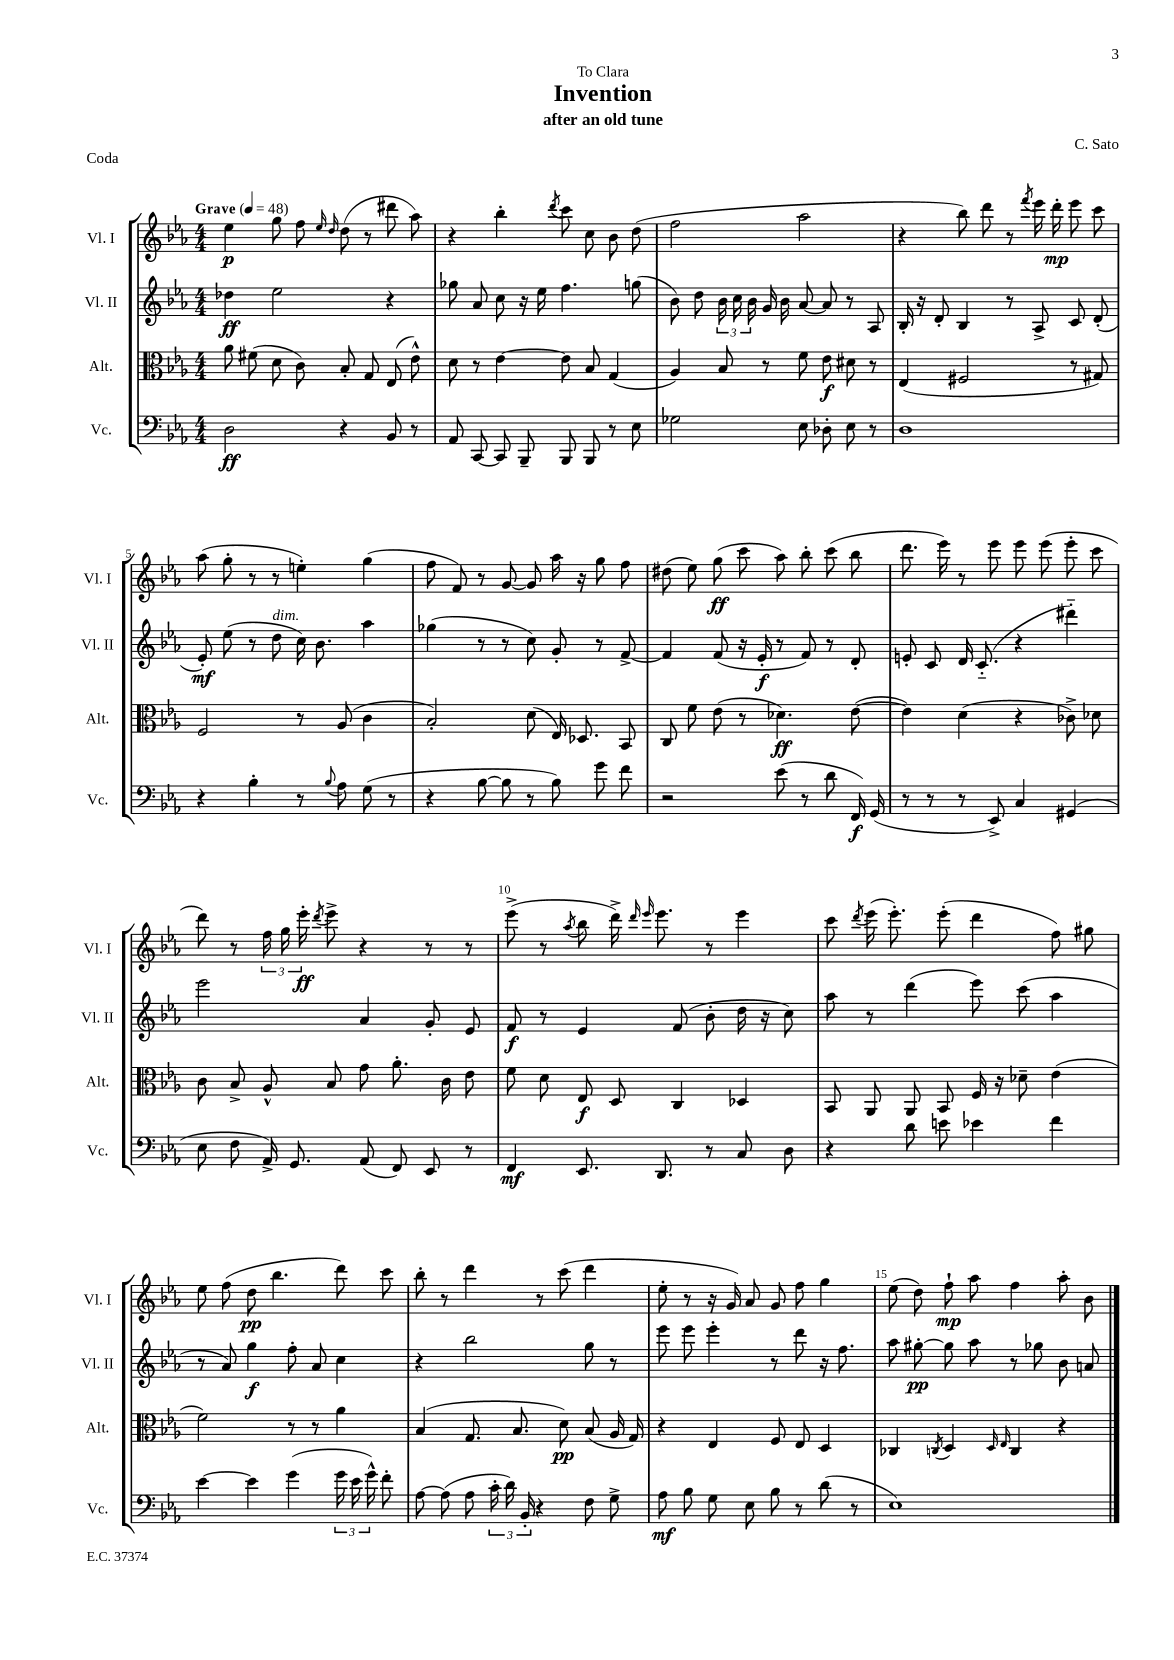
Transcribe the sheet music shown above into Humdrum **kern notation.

**kern	**kern	**kern	**kern
*staff4	*staff3	*staff2	*staff1
*clefF4	*clefC3	*clefG2	*clefG2
*k[b-e-a-]	*k[b-e-a-]	*k[b-e-a-]	*k[b-e-a-]
*M4/4	*M4/4	*M4/4	*M4/4
*MM48	*MM48	*MM48	*MM48
2D	8a-	4dd-	4ee-
.	(8f#	.	.
.	8d	2ee-	8gg
.	8c)	.	8ff
.	.	.	16qqee-
.	.	.	16qqdd
4r	8B-'	.	(8dd
.	8G	.	8r
8BB-	(8E-	4r	8ddd#
8r	8e-^^)	.	8aa-)
=	=	=	=
8AA-	8d	8gg-	4r
[8CC	8r	8a-	.
8CC]	[4e-	8cc	4bb-'
8BBB-~	.	16r	.
.	.	16ee-	.
.	.	.	8qddd
8BBB-	8e-]	4.ff	8ccc
8BBB-	8B-	.	8cc
8r	(4G	.	8b-
8E-	.	(8gg	(8dd
=	=	=	=
2G-	4A-)	8b-)	2ff
.	.	8dd	.
.	8B-	24b-	.
.	.	24cc	.
.	.	24b-	.
.	8r	16g	.
.	.	16b-	.
8E-	8f	[8a-	2aa-
8D-'	8e-	8a-]	.
8E-	8d#	8r	.
8r	8r	8A-	.
=	=	=	=
1D	(4E-	16B-'	4r
.	.	16r	.
.	.	8d'	.
.	2F#	4B-	8bb-)
.	.	.	8ddd
.	.	8r	8r
.	.	.	8qfff
.	.	8A-^	16eee-
.	.	.	16ddd'
.	8r	8c	8eee-
.	8G#)	(8d'	8ccc
=	=	=	=
4r	2F	8e-')	(8aa-
.	.	(8ee-	8gg'
4B-'	.	8r	8r
.	.	8dd	8r
8r	8r	16cc)	4ee')
.	.	8.b-	.
8qqB-	.	.	.
8A-	(8A-	.	.
(8G	4c	4aa-	(4gg
8r	.	.	.
=	=	=	=
4r	2B-')	(4gg-	8ff
.	.	.	8f)
[8B-	.	8r	8r
8B-]	.	8r	[8g
8r	(8d	8cc)	8g]
8B-)	16E-)	8g'	16aa-
.	8.D-	.	16r
8g	.	8r	8gg
8f	8BB-	[8f^	8ff
=	=	=	=
2r	8C	4f]	(8dd#
.	8f	.	8ee-)
.	(8e-	(8f	(8gg
.	8r	16r	8ccc
.	.	16e-'	.
(8e-	4.d-)	8r	8aa-)
8r	.	8f)	8bb-'
8d	.	8r	(8ccc
16FF)	([8e-	8d'	8bb-
(16GG	.	.	.
=	=	=	=
8r	4e-])	8e'	8.ddd
8r	.	8c	.
.	.	.	16eee-)
8r	(4d	16d	8r
.	.	(8.c'~	.
8EE-^)	.	.	8eee-
4C	4r	4r	8eee-
.	.	.	(8eee-
(4GG#	8c-^)	4ddd#'~)	8eee-'
.	8d-	.	8ccc
=	=	=	=
8E-	8c	2eee-	8ddd)
8F	8B-^	.	8r
16AA-^)	8A-^^	.	24ff
.	.	.	24gg
8.GG	.	.	.
.	.	.	24eee-'
.	.	.	8qddd
.	8B-	.	8eee-^
(8AA-	8g	4a-	4r
8FF)	8.a-'	.	.
8EE-	.	8g'	8r
.	16c	.	.
8r	8e-	8e-	8r
=	=	=	=
4FF	8f	8f	(8eee-^
.	8d	8r	8r
.	.	.	8qaa-
8.EE-	8E-	4e-	8bb-
.	8D	.	16ddd^)
.	.	.	16qqddd
.	.	.	16qqeee-
8.DD	.	.	8.eee-
.	4C	(8f	.
8r	.	8b-'	8r
8C	4D-	16dd	4eee-
.	.	16r	.
8D	.	8cc)	.
=	=	=	=
4r	8BB-	8aa-	8ccc
.	.	.	8qddd
.	8AA-	8r	(16eee-
.	.	.	8.eee-')
8d	8AA-	(4ddd	.
8e	8BB-	.	(8eee-'
4e-	16F	8eee-)	4ddd
.	16r	.	.
.	8d-~	(8ccc	.
4f	(4e-	4aa-	8ff)
.	.	.	8gg#
=	=	=	=
[4e-	2f)	8r	8ee-
.	.	8a-)	(8ff
4e-]	.	4gg	8dd
.	.	.	4.bb-
(4g	8r	8ff'	.
.	8r	8a-	.
24g	4a-	4cc	8ddd)
24e-	.	.	.
24g^^)	.	.	.
8f'	.	.	8ccc
=	=	=	=
[8A-	(4B-	4r	8bb-'
(8A-]	.	.	8r
8A-	8.G	2bb-	4ddd
24c'	.	.	.
24d)	.	.	.
.	8.B-	.	.
24BB-'	.	.	.
4r	.	.	8r
.	8d)	.	(8ccc
8F	(8B-	8gg	4ddd
8G^	16A-	8r	.
.	16G)	.	.
=	=	=	=
8A-	4r	8eee-	8ee-'
8B-	.	8eee-	8r
8G	4E-	4eee-'	16r
.	.	.	16g)
8E-	.	.	8a-
8B-	8F	8r	8g
8r	8E-	8ddd	8ff
(8d	4D	16r	4gg
.	.	8.ff	.
8r	.	.	.
=	=	=	=
1E-)	4C-	8aa-	(8ee-
.	.	[8gg#'	8dd)
.	8qC	.	.
.	4D	8gg#]	8ff`
.	.	8aa-	8aa-
.	16qqD	.	.
.	16qqE-	.	.
.	4C	8r	4ff
.	.	8gg-	.
.	4r	8b-	8aa-'
.	.	8a	8b-
==	==	==	==
*-	*-	*-	*-
